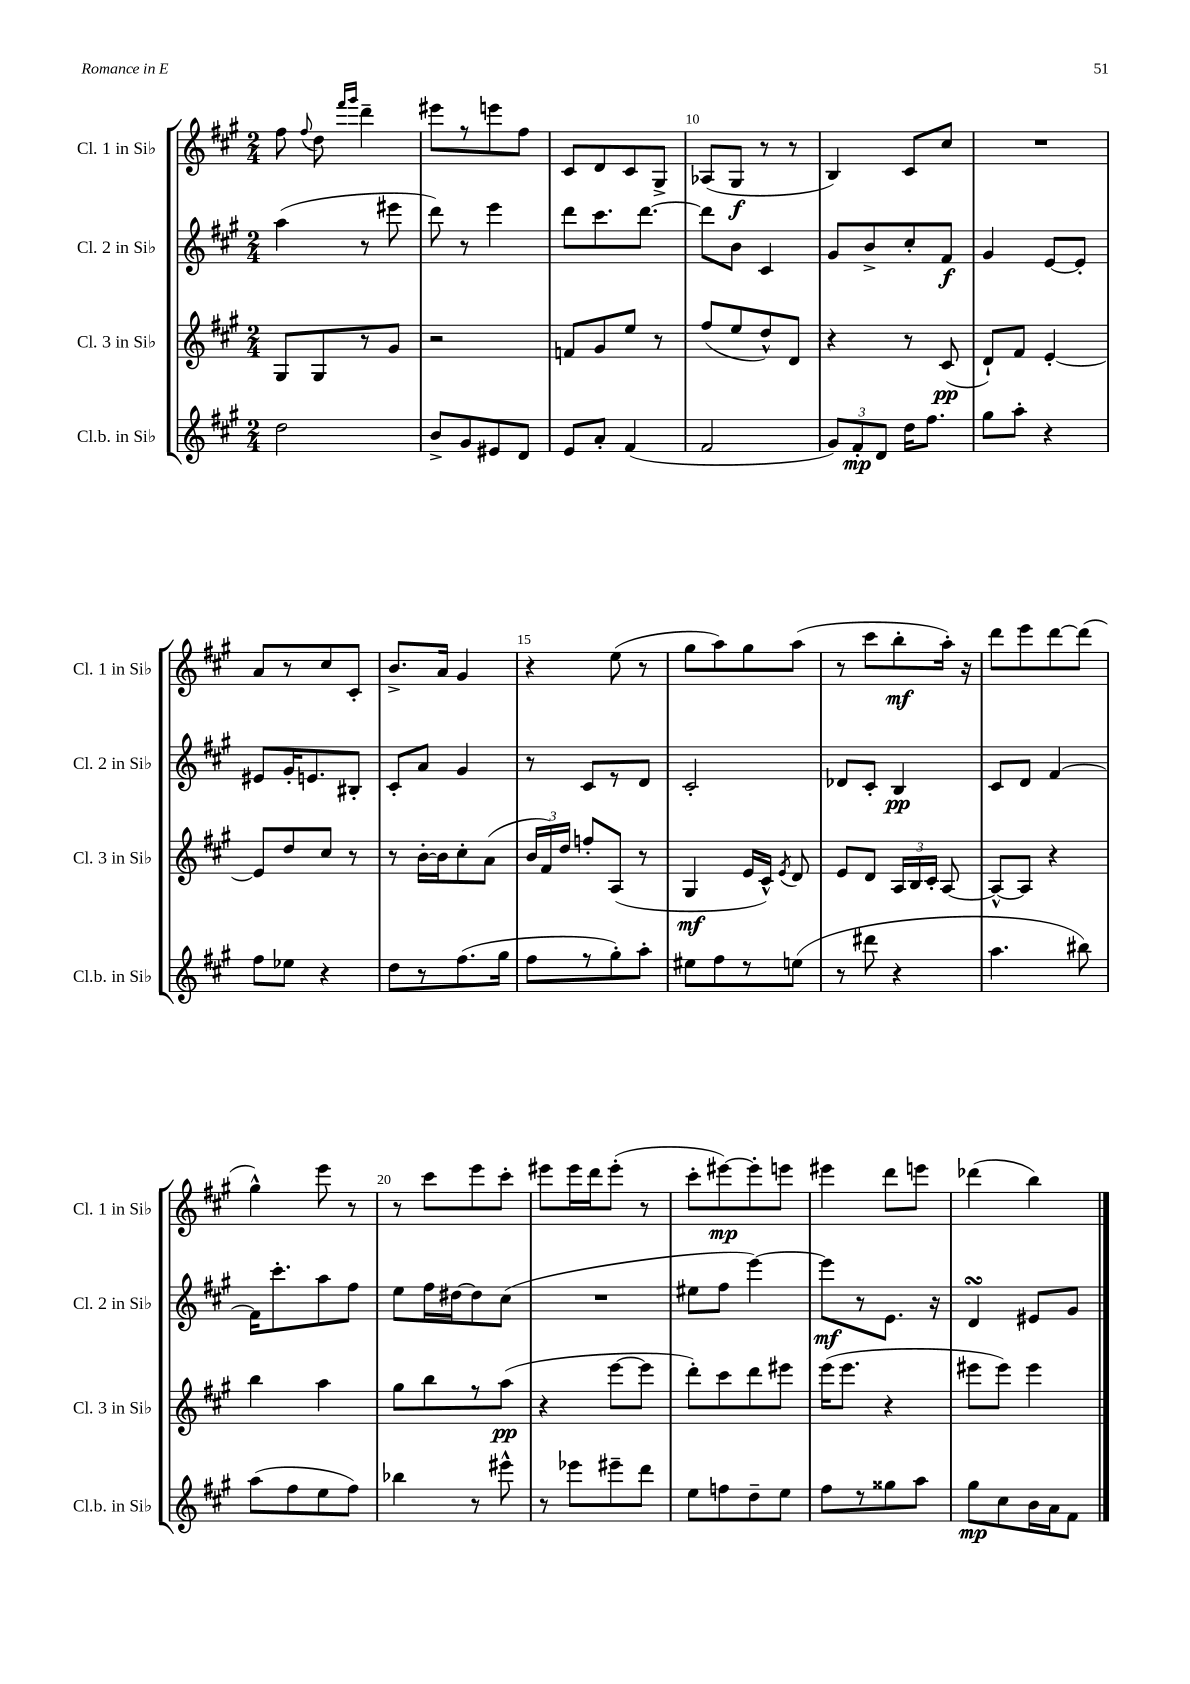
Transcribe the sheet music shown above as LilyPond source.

<<
\new StaffGroup <<
\new Staff = "s0" \with { instrumentName = "Cl. 1 in Sib" shortInstrumentName = "Cl. 1 in Sib" } {
    \clef treble \key a \major \numericTimeSignature \time 2/4
    \autoBeamOff fis''8 \appoggiatura { fis''8 } d''8 \grace { fis'''16[ gis'''16] } d'''4-- |
    eis'''8[ r8 e'''8 fis''8] |
    cis'8[ d'8 cis'8 gis8]-> |
    aes8[( gis8]\f r8 r8 |
    b4) cis'8[ cis''8] |
    R2 |
    a'8[ r8 cis''8 cis'8]-. |
    b'8.[-> a'16] gis'4 |
    r4 e''8( r8 |
    gis''8[ a''8) gis''8 a''8]( |
    r8 cis'''8[ b''8-.\mf a''16]-.) r16 |
    d'''8[ e'''8 d'''8~ d'''8]( |
    gis''4-^) e'''8 r8 |
    r8 cis'''8[ e'''8 cis'''8]-. |
    eis'''8[ eis'''16 d'''16 eis'''8]-.( r8 |
    cis'''8[-. eis'''8~\mp) eis'''8-. e'''8] |
    eis'''4 d'''8[ e'''8] |
    des'''4( b''4) \bar "|." |
}
\new Staff = "s1" \with { instrumentName = "Cl. 2 in Sib" shortInstrumentName = "Cl. 2 in Sib" } {
    \clef treble \key a \major \numericTimeSignature \time 2/4
    \autoBeamOff a''4( r8 eis'''8 |
    d'''8) r8 e'''4 |
    d'''8[ cis'''8. d'''8.]~ |
    d'''8[ b'8] cis'4 |
    gis'8[ b'8-> cis''8-. fis'8]\f |
    gis'4 e'8[~ e'8]-. |
    eis'8[ gis'16-. e'8. bis8]-. |
    cis'8[-. a'8] gis'4 |
    r8 cis'8[ r8 d'8] |
    cis'2-. |
    des'8[ cis'8]-. b4\pp |
    cis'8[ d'8] fis'4~ |
    fis'16[ cis'''8.-. a''8 fis''8] |
    e''8[ fis''16 dis''16~ dis''8 cis''8]( |
    R2 |
    eis''8[ fis''8] e'''4~) |
    e'''8[\mf r8 e'8.] r16 |
    d'4\turn eis'8[ gis'8] \bar "|." |
}
\new Staff = "s2" \with { instrumentName = "Cl. 3 in Sib" shortInstrumentName = "Cl. 3 in Sib" } {
    \clef treble \key a \major \numericTimeSignature \time 2/4
    \autoBeamOff gis8[ gis8 r8 gis'8] |
    r2 |
    f'8[ gis'8 e''8] r8 |
    fis''8[( e''8 d''8-^) d'8] |
    r4 r8 cis'8\pp( |
    d'8[-!) fis'8] e'4~-. |
    e'8[ d''8 cis''8] r8 |
    r8 b'16[~-. b'16 cis''8-. a'8]( |
    \tuplet 3/2 { b'16[ fis'16) d''16] } f''8[-. a8]( r8 |
    gis4\mf e'16[ cis'16]-^) \acciaccatura { e'8 } d'8 |
    e'8[ d'8] \tuplet 3/2 { a16[ b16 cis'16]-. } a8~ |
    a8[~-^ a8] r4 |
    b''4 a''4 |
    gis''8[ b''8 r8 a''8]\pp( |
    r4 e'''8[~ e'''8] |
    d'''8[-.) cis'''8 d'''8 eis'''8] |
    e'''16[( e'''8.] r4 |
    eis'''8[ eis'''8]) eis'''4 \bar "|." |
}
\new Staff = "s3" \with { instrumentName = "Cl.b. in Sib" shortInstrumentName = "Cl.b. in Sib" } {
    \clef treble \key a \major \numericTimeSignature \time 2/4
    \autoBeamOff d''2 |
    b'8[-> gis'8 eis'8 d'8] |
    e'8[ a'8]-. fis'4( |
    fis'2 |
    \tuplet 3/2 { gis'8[) fis'8-.\mp d'8] } d''16[ fis''8.] |
    gis''8[ a''8]-. r4 |
    fis''8[ ees''8] r4 |
    d''8[ r8 fis''8.( gis''16] |
    fis''8[ r8 gis''8-.) a''8]-. |
    eis''8[ fis''8 r8 e''8]( |
    r8 dis'''8 r4 |
    a''4. bis''8) |
    a''8[( fis''8 e''8 fis''8]) |
    bes''4 r8 eis'''8-^ |
    r8 ees'''8[ eis'''8-- d'''8] |
    e''8[ f''8 d''8-- e''8] |
    fis''8[ r8 gisis''8 a''8] |
    gis''8[\mp cis''8 b'16 a'16 fis'8] \bar "|." |
}
>>
>>
\layout { \context { \Score currentBarNumber = #7 \override BarNumber.break-visibility = ##(#f #t #t) barNumberVisibility = #(every-nth-bar-number-visible 5) } }
